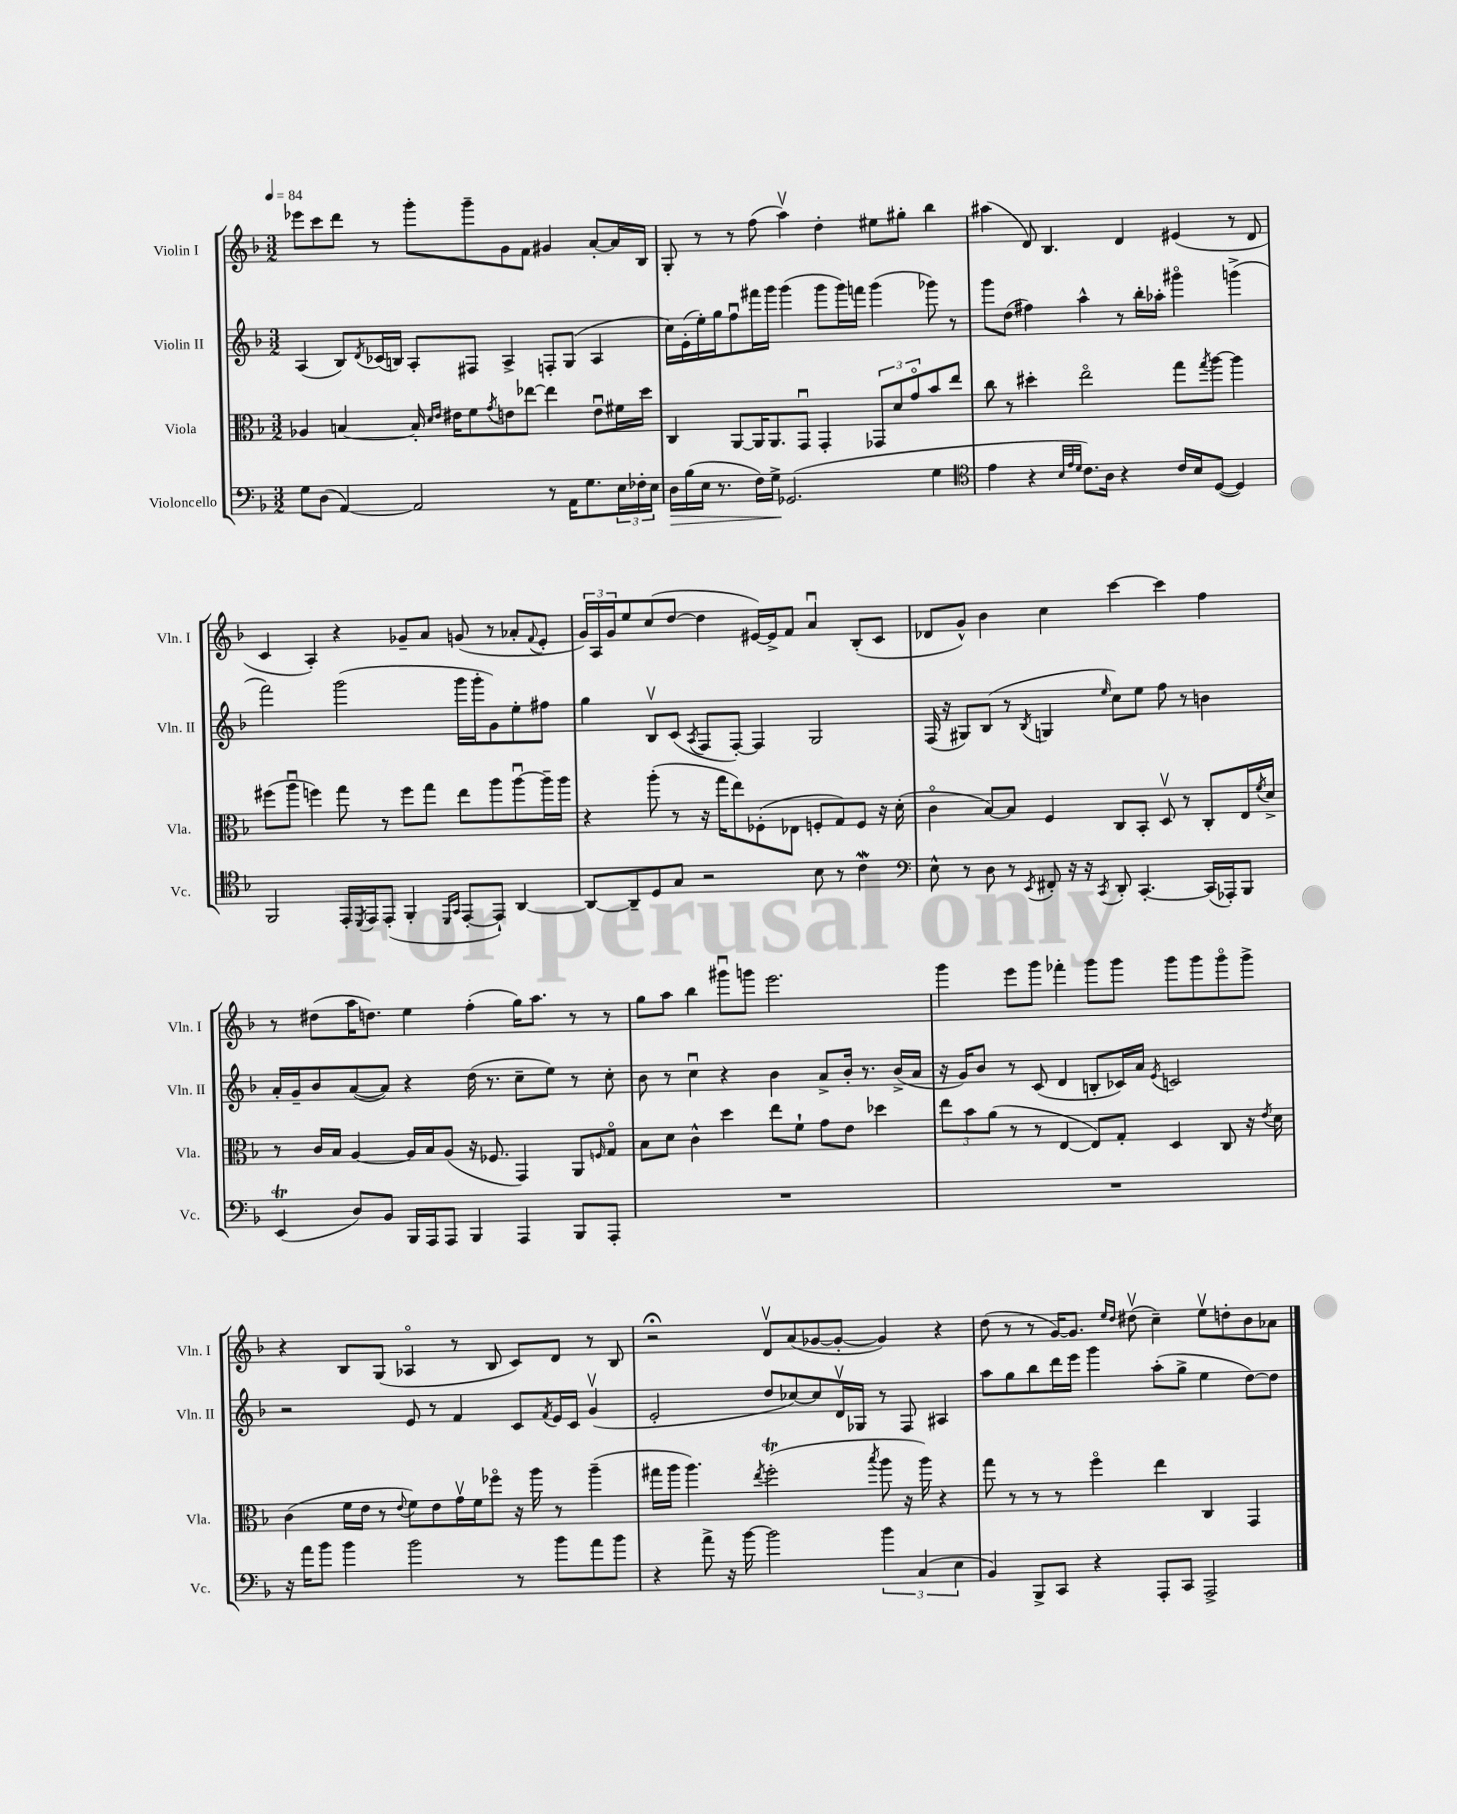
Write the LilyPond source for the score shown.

<<
\new StaffGroup <<
\new Staff = "s0" \with { instrumentName = "Violin I" shortInstrumentName = "Vln. I" } {
    \clef treble \key f \major \numericTimeSignature \time 3/2 \tempo 4 = 84
    ees'''8 c'''8 d'''8 r8 g'''8-. g'''8-- g'8 f'8 gis'4 a'8~-. a'16 bes16 |
    g8-. r8 r8 f''8( a''4\upbow) d''4-. eis''8 gis''8-. bes''4 |
    ais''4( d'8) bes4. d'4 eis'4( r8 d'8 |
    c'4 a4-.) r4 ges'8-- a'8 g'8( r8 aes'8-. \appoggiatura { f'8 } e'8-. |
    \tuplet 3/2 { g'16) a16 g'16 } e''8 c''8( d''8~ d''4 eis'16~) eis'16-> f'8 a'4\downbow bes8-.( c'8 |
    des'8 g'8-^) bes'4 c''4 c'''4~ c'''4 f''4 |
    r8 dis''8( a''16 d''8.) e''4 f''4-.( g''16) a''8. r8 r8 |
    g''8 a''8 bes''4 gis'''8\downbow g'''8 e'''2. |
    g'''4 e'''8 g'''8 fes'''4-. g'''8 g'''8 g'''8 g'''8 g'''8\flageolet g'''8-> |
    r4 bes8 g8( aes4\flageolet r8 bes8 c'8) d'8 r8 bes8 |
    r2\fermata d'8\upbow a'8( ges'8~ ges'8~-. ges'4) r4 |
    d''8( r8 r8 g'16~) g'8. \grace { e''16 d''16 } dis''8\upbow( c''4--) e''8\upbow d''8-. bes'8 aes'8 \bar "|." |
}
\new Staff = "s1" \with { instrumentName = "Violin II" shortInstrumentName = "Vln. II" } {
    \clef treble \key f \major \numericTimeSignature \time 3/2
    a4( bes8) \acciaccatura { d'8 } ces'16( b16) a8-. fis8 a4-> f8-. g8( a4 |
    c''16) e'16-.( e''16-.) g''16 f''8\downbow fis'''16 g'''16 g'''4( g'''8 g'''16) f'''16 g'''4( ges'''8) r8 |
    g'''8 d''8( fis''4) a''4-^ r8 bes''16-. aes''16-. gis'''4\flageolet g'''4->( |
    f'''2) g'''2( g'''16 g'''16-. g'8) e''8-. fis''8 |
    g''4 bes8\upbow c'8( \acciaccatura { a8 } f8 f8~-.) f4 g2 |
    f16( r16 gis8) bes8( r8 \acciaccatura { bes8 } g4 \grace { e''16 } c''8) e''8 f''8 r8 b'4 |
    a'16-. g'16-- bes'8 a'8~( a'8) r4 d''16( r8. c''8-- e''8) r8 c''8-. |
    bes'8 r8 c''4\downbow r4 bes'4 a'8-> bes'16-. r8. bes'16->( a'16 |
    r16 g'16) bes'8 r8 c'8( d'4 b8-. ces'16) a'16 \acciaccatura { e'8 } c'2 |
    r2 e'8 r8 f'4 c'8 \acciaccatura { f'8 } e'16 c'16 g'4\upbow( |
    e'2-. d''8 ces''8~) ces''8 d'16\upbow ges16 r8 f8 ais4 |
    a''8 g''8 bes''8 d'''16 e'''16 g'''4 a''8-.( g''8-> e''4 d''8~) d''8 \bar "|." |
}
\new Staff = "s2" \with { instrumentName = "Viola" shortInstrumentName = "Vla." } {
    \clef alto \key f \major \numericTimeSignature \time 3/2
    aes4 b4~ b16-. \grace { d'16 e'16 } eis'16 f'8 \acciaccatura { g'8 } e'8 ees''8~ ees''4 e'8\downbow fis'16 d''16 |
    c4 a,8~ a,16 a,8. g,8\downbow g,4-. \tuplet 3/2 { ges,8 d'8 g'8\flageolet } bes'8 e''8 |
    c''8 r8 dis''4-. e''2\flageolet g''8 \acciaccatura { g''8 } a''8~ a''4 |
    fis''8( a''8\downbow f''4) g''8 r8 f''8 g''8 e''8 a''8 a''8~\downbow a''16-- a''16 |
    r4 a''8-.( r8 r16 g''16 e''8) fes8-.( ees8 f8-. g8) f8 r16 d'16-.( |
    c'4\flageolet bes8~) bes8 f4 c8 bes,8-. d8\upbow r8 c8-. e16 \acciaccatura { f'8 } d'16-> |
    r8 c'16 bes16 a4~ a16 bes16 a8( r16 fes8. g,4) a,8 \grace { f16 } g8\flageolet |
    bes8 d'8 c'4-^ d''4 e''8 f'8-! g'8 e'8 des''4 |
    \tuplet 3/2 { e''8 bes'8 a'8( } r8 r8 e4~ e8) g8-. d4 c8 r16 \acciaccatura { e'8 } d'16 |
    c'4( f'16 e'16 r8 \appoggiatura { e'8 } f'8) e'8 g'16\upbow f'16 fes''8\flageolet r16 a''16 r8 a''4--( |
    gis''16 a''16 a''4.) \acciaccatura { e''8 } f''2-.\trill( \acciaccatura { bes''8 } a''8 r16 a''16) r4 |
    g''8 r8 r8 r8 f''4\flageolet e''4 c4 g,4 \bar "|." |
}
\new Staff = "s3" \with { instrumentName = "Violoncello" shortInstrumentName = "Vc." } {
    \clef bass \key f \major \numericTimeSignature \time 3/2
    g8 d8( a,4~) a,2 r8 a,16 g8. \tuplet 3/2 { e16 fes16-. e16 } |
    d16\> bes16( e16 r8. f16) g16->\! ges,2.( g4 |
    \clef tenor e'4 r4 \grace { bes32 e'32 d'32 } c'8.) a16 r4 c'16 bes16 d8~( d4) |
    f,2 e,16-. \acciaccatura { d,8 } e,16 e,8-.( f,4-. \grace { d,16 g,16 } e,8~-. e,8-!) a,4~ |
    a,8~ a,8-- d8 g8 r2 bes8 r8 c'4\mordent |
    \clef bass e8-^ r8 d8 r8 \acciaccatura { e,8 } fis,8-. r16 r16 \acciaccatura { c,8 } d,8-. c,4.~-. c,16( aes,,16-.) bes,,8 |
    e,4\trill( d8) bes,8 bes,,16 a,,16 a,,8 bes,,4 a,,4 bes,,8 a,,8-. |
    R1. |
    R1. |
    r16 a'16 bes'8 bes'4 bes'2 r8 bes'8 a'8 bes'8 |
    r4 a'8-> r16 bes'16~ bes'2 \tuplet 3/2 { bes'4 c4( e4 } |
    bes,4) bes,,8-> c,8 r4 a,,8-. c,8 a,,2-> \bar "|." |
}
>>
>>
\layout { \context { \Score \remove "Bar_number_engraver" } }
